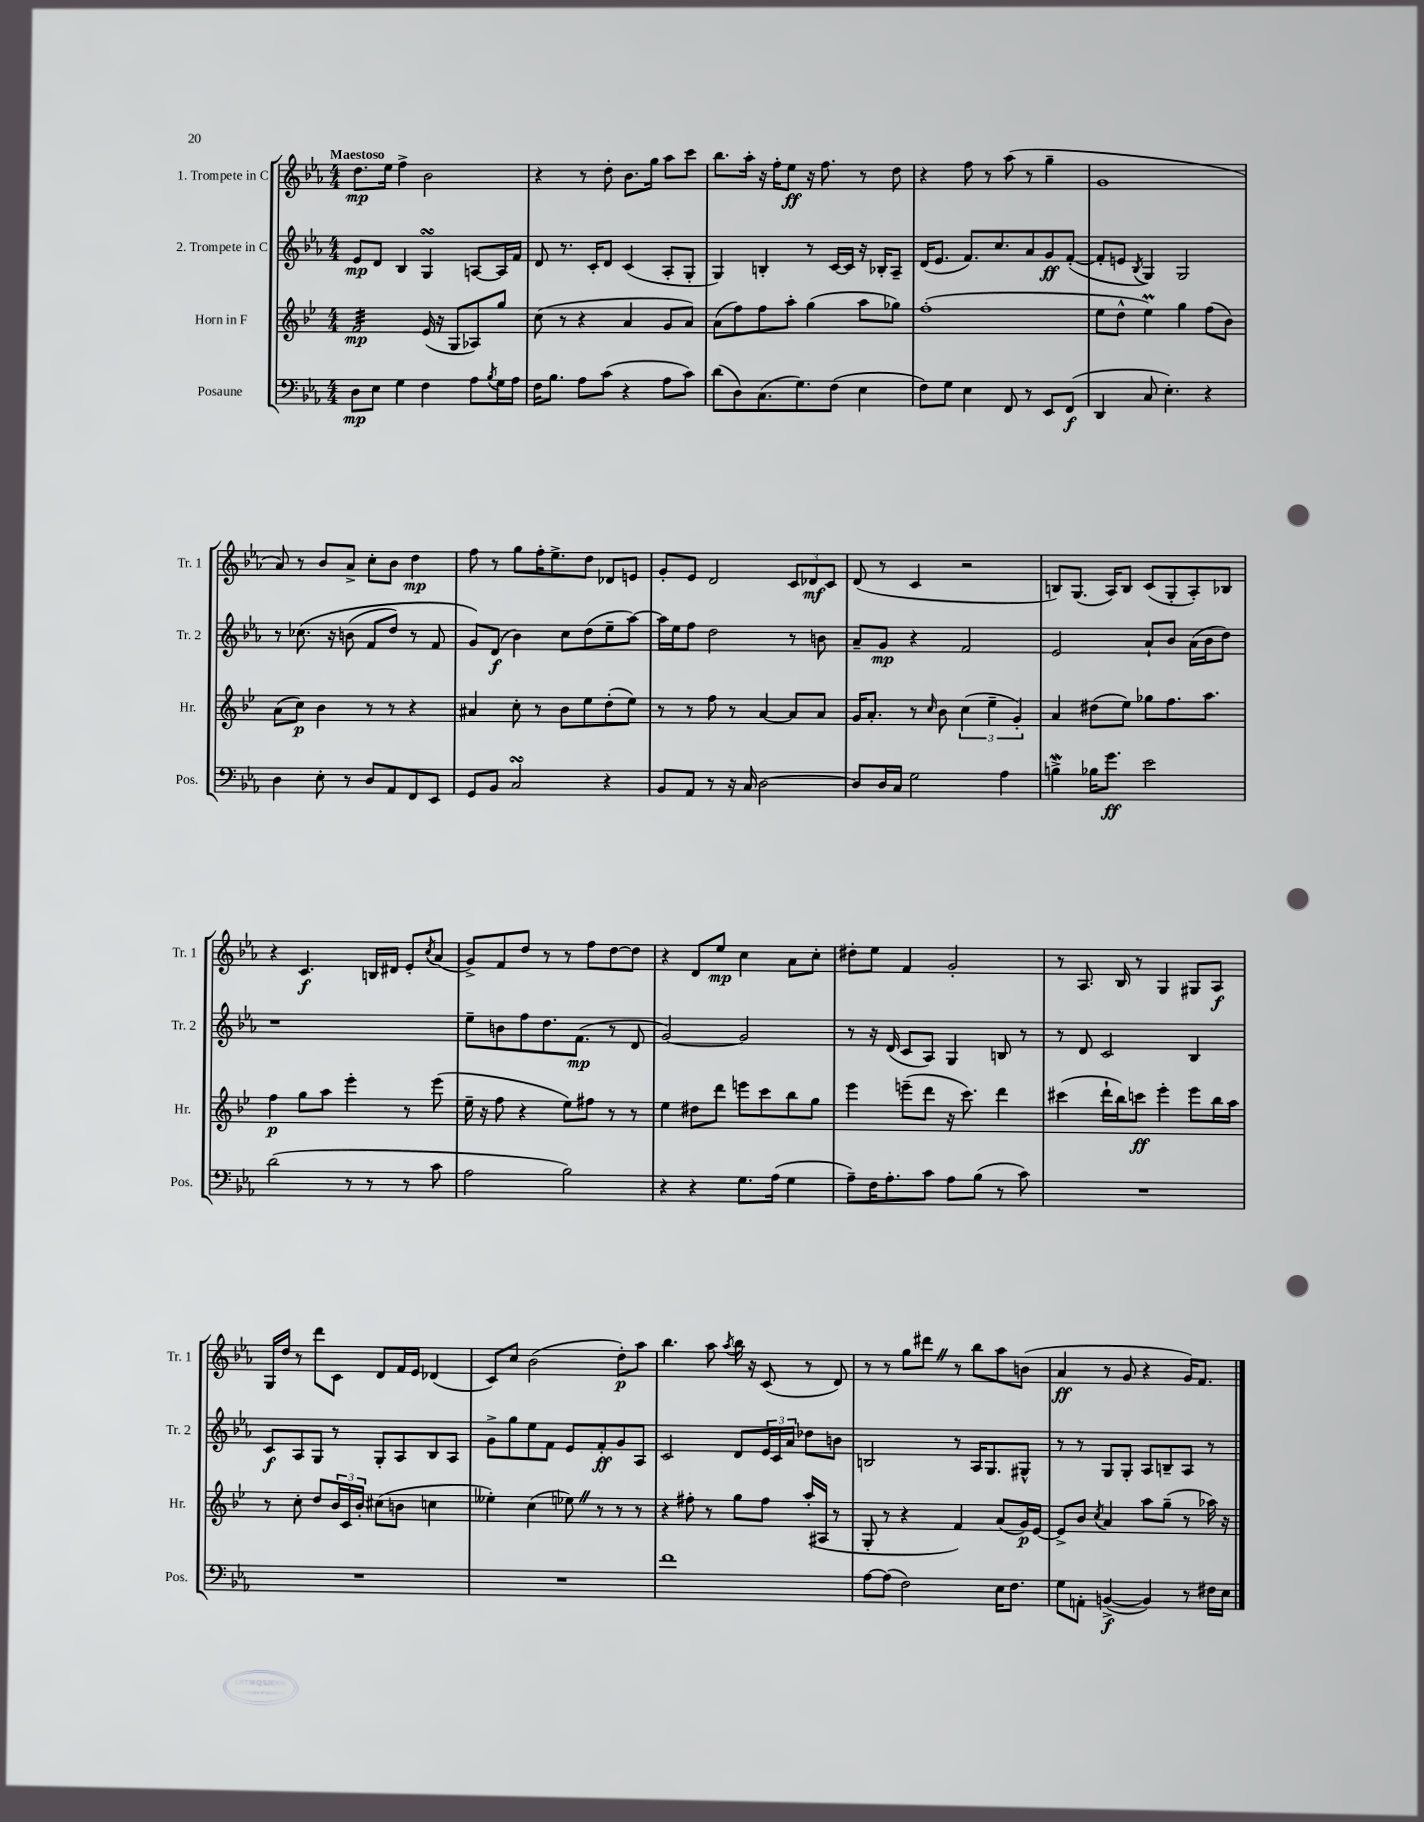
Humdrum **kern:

**kern	**kern	**kern	**kern
*staff4	*staff3	*staff2	*staff1
*clefF4	*clefG2	*clefG2	*clefG2
*k[b-e-a-]	*k[b-e-]	*k[b-e-a-]	*k[b-e-a-]
*M4/4	*M4/4	*M4/4	*M4/4
8D	2f	8e-	8.dd
8E-	.	8d	.
.	.	.	16ee-
4G	.	4B-	4ff^
4F	(16e-	4G	2b-
.	16r	.	.
.	8G	.	.
8A-	8A-)	[8A	.
8qB-	.	.	.
16G	8gg	16A]	.
16A-	.	16f	.
=	=	=	=
16F	(8cc	8d	4r
8.B-	.	.	.
.	8r	8.r	.
8A-	4r	.	8r
.	.	16c'	.
(8c	.	8d	8dd'
4r	4a	(4c	8.b-
.	.	.	16gg
8A-	8g	8A-'	8aa-
8c)	8a)	8G'	8ccc
=	=	=	=
(8d	(8a	4G)	8.bb-
8D)	8ff)	.	.
.	.	.	16aa-'
(8.C	8ff	4B'	16r
.	.	.	16ff'
.	8aa'	.	8ee-
8.G)	.	.	.
.	(4gg	8r	16r
.	.	.	8.ff
(8F	.	[16c	.
.	.	16c]	.
4E-	8aa	16r	8r
.	.	16B-'	.
.	8gg-)	8A-~	8dd
=	=	=	=
8F)	(1ff'	(16d	4r
.	.	8.e-	.
8G	.	.	.
4E-	.	8.f)	8ff
.	.	.	8r
.	.	8.cc	.
8FF	.	.	(8aa-
8r	.	8a-	8r
8EE-	.	8g	4gg~
(8FF	.	([8f'	.
=	=	=	=
4DD	8ee-	8f']	1g
.	8dd^^	8e	.
.	.	8qB-	.
8C	4ee-)	4G)	.
4.E-')	.	.	.
.	4gg	2G	.
4r	(8ff	.	.
.	8b-)	.	.
=	=	=	=
4D	(8a	8r	8a-)
.	8cc)	&(8.cc-	8r
8E-'	4b-	.	8b-
.	.	16r	.
8r	.	(8b	8a-^
8D	8r	8f	8cc'
8AA-	8r	8dd)	8b-
8FF	4r	8r	4dd
8EE-	.	8f	.
=	=	=	=
8GG	4a#	8g&)	8ff
8BB-	.	(8d	8r
2C	8cc'	4b-)	8gg
.	8r	.	16ff'
.	.	.	8.ee-^
.	8b-	8cc	.
.	8ee-	(8dd	8dd
4r	(8dd'	8ee-~	8d-
.	8ee-)	[8aa-)	8e
=	=	=	=
8BB-	8r	16aa-]	8g'
.	.	16ee-	.
8AA-	8r	8ff	8e-
8r	8ff	2dd	2d
16r	8r	.	.
16C	.	.	.
[2D	[4a	.	.
.	8a]	8r	12c
.	.	.	12d-
.	8a	8b	.
.	.	.	12c
=	=	=	=
8D]	16g	8a-~	(8d
.	8.a'	.	.
16D	.	8g	8r
16C	.	.	.
2G	8r	4r	4c
.	16qqcc	.	.
.	8b-	.	.
.	(6cc	2f	2r
.	6ee-~	.	.
4A-	.	.	.
.	6g')	.	.
=	=	=	=
4B^	4a	2e-	8B)
.	.	.	(8.G
16B-	(8dd#	.	.
8.g	.	.	16A-)
.	8ee-)	.	8B
2e-	8gg-	8a-`	(8c
.	8.ff	8b-	8G'
.	.	(16a-	8A-')
.	8.aa	16b-	.
.	.	8dd)	8B-
=	=	=	=
(2d	4ff	1r	4r
.	8gg	.	4.c
.	8aa	.	.
8r	4eee-'	.	.
8r	.	.	16B
.	.	.	16d#
8r	8r	.	8e-'
.	.	.	8qcc
8c	(8eee-	.	(8a-
=	=	=	=
2A-	16ee-~	8ee-~	8g^)
.	16r	.	.
.	8ff	8b	8f
.	4r	8ff	8dd
.	.	8.dd	8r
2B-)	8ee-)	.	8r
.	.	(8.f	.
.	8ff#	.	8ff
.	8r	8r	[8dd
.	8r	8d	8dd]
=	=	=	=
4r	4ee-	[2g)	4r
4r	8dd#	.	8d
.	8ddd	.	8ee-
8.G	8eee	2g]	4cc
.	8ccc	.	.
(16A-	.	.	.
4G	8bb-	.	8a-
.	8gg	.	8cc'
=	=	=	=
8A-~)	4eee-	8r	8dd#'
16F	.	16r	8ee-
8.A-'	.	(16d	.
.	(8eee~	8c	4f
8c	8ddd	8A-)	.
8A-	16r	4G	2g'
.	8.ccc)	.	.
(8B-	.	.	.
8r	4ddd	8B	.
8c)	.	8r	.
=	=	=	=
1r	(4ccc#	8r	8r
.	.	8d	8.A-
.	16ddd`	2c	.
.	16bb-)	.	16B-
.	8ccc	.	8r
.	4eee-'	.	4G
.	8eee-	4B-	8G#
.	16bb-	.	8A-
.	16aa	.	.
=	=	=	=
1r	8r	8c	16G
.	.	.	16dd
.	8cc'	8A-	8r
.	8dd	8G	8ddd
.	24b-	8r	8c
.	24c	.	.
.	24b-'	.	.
.	(8cc#	8G'	8d
.	8b	8A-	16f
.	.	.	16e-
.	4cc	8B-	(4d-
.	.	8A-	.
=	=	=	=
1r	4ee--')	8g^	8c)
.	.	8gg	8cc
.	(4cc	8ee-	(2b-
.	.	8f	.
.	8ee-)	8e-	.
.	8r	8f'	.
.	8r	8g	8dd')
.	8r	8A-	8aa-
=	=	=	=
1f	4r	2c	4.bb-
.	8ff#'	.	.
.	8r	.	8aa-
.	.	.	8qaa-
.	8gg	8d	16bb-
.	.	.	16r
.	8ff#	24e-	(8c
.	.	24c	.
.	.	24a-	.
.	(16aa'	8dd-	8r
.	16A#	.	.
.	8r	8b	8d)
=	=	=	=
[8A-	8G'	2B	8r
(8A-]	8r	.	8r
2F)	4r	.	8gg
.	.	.	8ddd#
.	4f)	8r	8r
.	.	16A-	8bb-
.	.	8.G	.
16E-	(8a	.	8aa-
8.F	.	.	.
.	16g)	8G#^^	(8b
.	[16e-	.	.
=	=	=	=
8G	8e-^]	8r	4a-
8AA'	8b-	8r	.
.	8qcc	.	.
([4BB^	4a	8G	8r
.	.	8G'	8g
4BB])	8aa	8A-	4r
.	(8gg~	8B~	.
8r	8r	8A-	16g)
.	.	.	8.f
16F#	16aa-)	8r	.
16E-	16r	.	.
==	==	==	==
*-	*-	*-	*-
